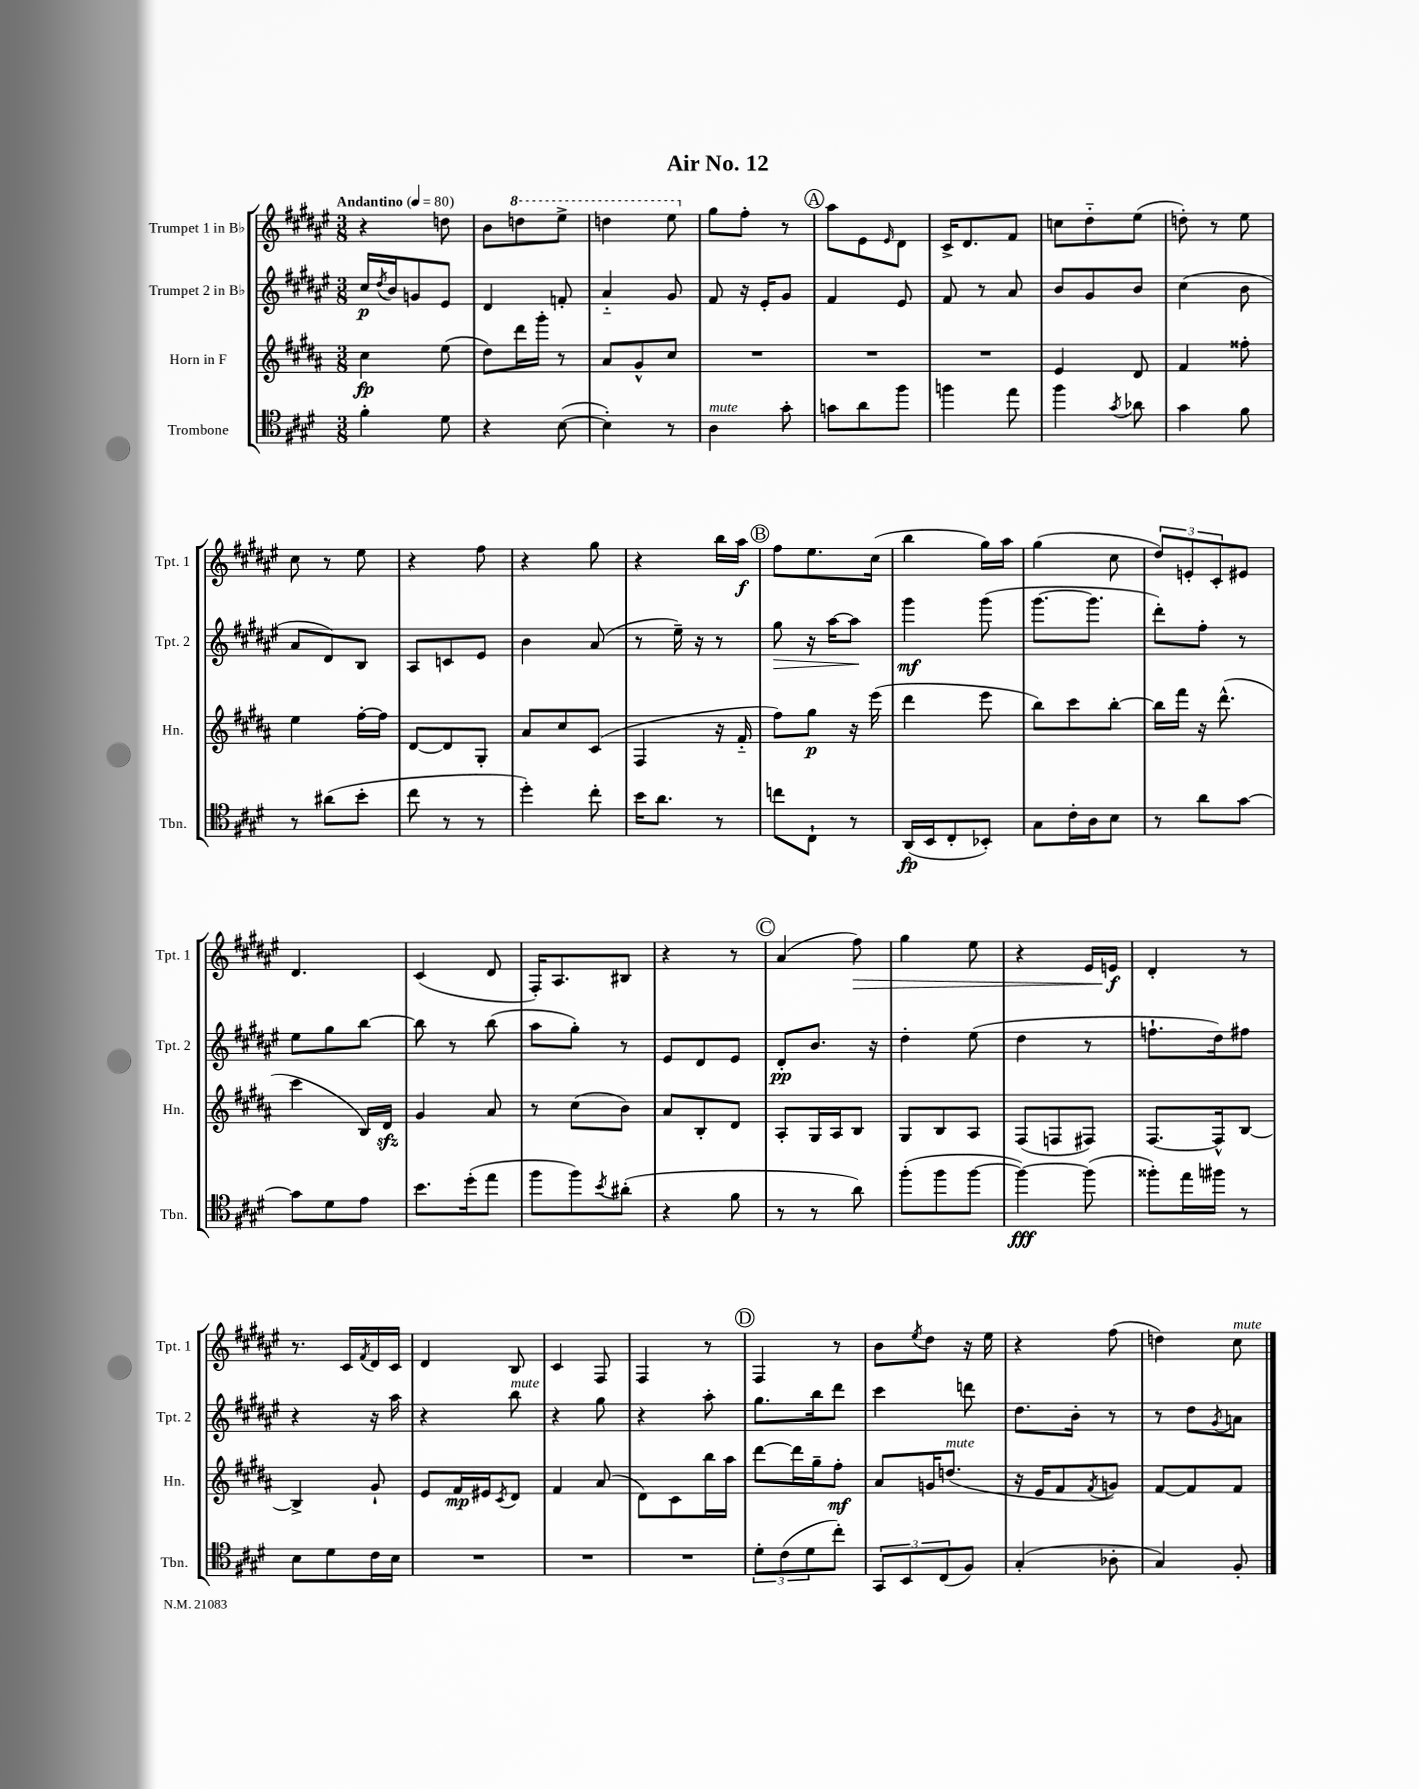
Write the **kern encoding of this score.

**kern	**dynam	**kern	**dynam	**kern	**dynam	**kern	**dynam
*part4	*part4	*part3	*part3	*part2	*part2	*part1	*part1
*staff4	*staff4	*staff3	*staff3	*staff2	*staff2	*staff1	*staff1
*I"Trombone	*	*I"Horn in F	*	*I"Trumpet 2 in B♭	*	*I"Trumpet 1 in B♭	*
*I'Tbn.	*	*I'Hn.	*	*I'Tpt. 2	*	*I'Tpt. 1	*
*clefC4	*	*clefG2	*	*clefG2	*	*clefG2	*
*k[f#c#g#d#]	*	*k[f#c#g#d#a#]	*	*k[f#c#g#d#a#e#]	*	*k[f#c#g#d#a#e#]	*
*M3/8	*	*M3/8	*	*M3/8	*	*M3/8	*
*MM80	*	*MM80	*	*MM80	*	*MM80	*
=1	=1	=1	=1	=1	=1	=1	=1
!	!	!	!	!	!	!LO:TX:a:B:t=Andantino	!
4f#'\	.	4cc#\	fp	16cc#/LL	p	4r	.
.	.	.	.	8qdd#/	.	.	.
.	.	.	.	16b/J	.	.	.
.	.	.	.	8gn/	.	.	.
8d#\	.	(8ee\	.	8e#/J	.	8ddn\	.
=2	=2	=2	=2	=2	=2	=2	=2
4r	.	8dd#\L)	.	4d#/	.	8b\L	.
*	*	*	*	*	*	*8va	*
.	.	16ddd#\L	.	.	.	8dddn\	.
.	.	16ggg#'\JJ	.	.	.	.	.
([8B\	.	8r	.	8fn'/	.	8eee#^\J	.
=3	=3	=3	=3	=3	=3	=3	=3
4B'\])	.	8a#/L	.	4a#/	.	4dddn\	.
.	.	8g#^^/	.	.	.	.	.
8r	.	8cc#/J	.	8g#/	.	8eee#\	.
=4	=4	=4	=4	=4	=4	=4	=4
*	*	*	*	*	*	*X8va	*
!LO:TX:a:i:t=mute	!	!	!	!	!	!	!
4A\	.	4.r	.	8f#/	.	8gg#\L	.
.	.	.	.	16r	.	8ff#'\J	.
.	.	.	.	16e#'/KL	.	.	.
8g#'\	.	.	.	8g#/J	.	8r	.
!!LO:REH:place=s1:t=A
=5	=5	=5	=5	=5	=5	=5	=5
8gn\L	.	4.r	.	4f#/	.	8aa#\L	.
8a\	.	.	.	.	.	8e#\	.
.	.	.	.	.	.	16qqe#/	.
8ff#\J	.	.	.	8e#/	.	8d#\J	.
=6	=6	=6	=6	=6	=6	=6	=6
4ffn\	.	4.r	.	8f#/	.	16c#^/KL	.
.	.	.	.	.	.	8.d#/	.
.	.	.	.	8r	.	.	.
8ee\	.	.	.	8a#/	.	8f#/J	.
=7	=7	=7	=7	=7	=7	=7	=7
4ff#\	.	4e/	.	8b/L	.	8ccn\L	.
.	.	.	.	8g#/	.	8dd#\	.
8qg#/	.	.	.	.	.	.	.
8a-X\	.	8d#/	.	8b/J	.	(8ee#\J	.
=8	=8	=8	=8	=8	=8	=8	=8
4g#\	.	4f#/	.	(4cc#\	.	8ddn'\)	.
.	.	.	.	.	.	8r	.
8f#\	.	8ff##X'\	.	8b\	.	8ee#\	.
!!LO:LB:g=z
=9	=9	=9	=9	=9	=9	=9	=9
8r	.	4ee\	.	8a#/L	.	8cc#\	.
(8a#X\L	.	.	.	8d#/)	.	8r	.
8b'\J	.	[16ff#'\LL	.	8B/J	.	8ee#\	.
.	.	16ff#\JJ]	.	.	.	.	.
=10	=10	=10	=10	=10	=10	=10	=10
8cc#\	.	[8d#/L	.	8A#/L	.	4r	.
8r	.	8d#/]	.	8cn/	.	.	.
8r	.	8G#'/J	.	8e#/J	.	8ff#\	.
=11	=11	=11	=11	=11	=11	=11	=11
4dd#'\)	.	8a#/L	.	4b\	.	4r	.
.	.	8cc#/	.	.	.	.	.
8cc#'\	.	(8c#/J	.	(8a#/	.	8gg#\	.
=12	=12	=12	=12	=12	=12	=12	=12
16b\KL	.	4F#/	.	8r	.	4r	.
8.a\J	.	.	.	.	.	.	.
.	.	.	.	16ee#~\)	.	.	.
.	.	.	.	16r	.	.	.
8r	.	16r	.	8r	.	16bb\LL	.
.	.	16f#/	.	.	.	16aa#\JJ	f
!!LO:REH:place=s1:t=B
=13	=13	=13	=13	=13	=13	=13	=13
!	!	!	!	!	!LO:HP:b	!	!
8ccn\L	.	8ff#\L)	.	8gg#\	>	8ff#\L	.
8C#`\J	.	8gg#\J	p	16r	.	8.ee#\	.
.	.	.	.	[16aa#\KL	.	.	.
8r	.	16r	.	8aa#\J]	.	.	.
.	.	(16eee\	.	.	.	(16cc#\Jk	.
.	.	.	.	.	]	.	.
=14	=14	=14	=14	=14	=14	=14	=14
(16AA/LL	fp	4ddd#\	.	4ggg#\	mf	4bb\	.
16BB/J	.	.	.	.	.	.	.
8C#'/	.	.	.	.	.	.	.
8BB-X'/J)	.	8eee\	.	(8ggg#\	.	16gg#\LL)	.
.	.	.	.	.	.	16aa#\JJ	.
=15	=15	=15	=15	=15	=15	=15	=15
8G#\L	.	8bb\L)	.	[8.ggg#\L	.	(4gg#\	.
16c#'\L	.	8ccc#\	.	.	.	.	.
16A\J	.	.	.	8.ggg#\J]	.	.	.
8B\J	.	[8bb'\J	.	.	.	8cc#\	.
=16	=16	=16	=16	=16	=16	=16	=16
8r	.	16bb\LL]	.	8ddd#'\L)	.	12dd#/L)	.
.	.	16fff#\JJ	.	.	.	.	.
.	.	.	.	.	.	12en'/	.
8a\L	.	16r	.	8ff#'\J	.	.	.
.	.	.	.	.	.	12c#'/	.
.	.	(8.ddd#^^\	.	.	.	.	.
[8g#\J	.	.	.	8r	.	8e#X/J	.
!!LO:LB:g=z
=17	=17	=17	=17	=17	=17	=17	=17
8g#\L]	.	4ccc#\	.	8ee#\L	.	4.d#/	.
8d#\	.	.	.	8gg#\	.	.	.
8e\J	.	16B/LL)	.	[8bb\J	.	.	.
.	.	16d#zz/JJ	.	.	.	.	.
=18	=18	=18	=18	=18	=18	=18	=18
8.b\L	.	4g#/	.	8bb\]	.	(4c#/	.
.	.	.	.	8r	.	.	.
(16dd#'\k	.	.	.	.	.	.	.
8ee\J	.	8a#/	.	(8bb\	.	8d#/	.
=19	=19	=19	=19	=19	=19	=19	=19
8ff#\L	.	8r	.	8aa#\L	.	16F#'/KL)	.
.	.	.	.	.	.	8.A#/	.
8ff#\)	.	(8cc#\L	.	8gg#'\J)	.	.	.
8qb/	.	.	.	.	.	.	.
(8a#X'\J	.	8b\J)	.	8r	.	8B#X/J	.
=20	=20	=20	=20	=20	=20	=20	=20
4r	.	8a#/L	.	8e#/L	.	4r	.
.	.	8B'/	.	8d#/	.	.	.
8f#\	.	8d#/J	.	8e#/J	.	8r	.
!!LO:REH:place=s1:t=C
=21	=21	=21	=21	=21	=21	=21	=21
8r	.	8A#'/L	.	8d#'/L	pp	(4a#/	.
8r	.	16G#/L	.	8.b/J	.	.	.
.	.	16A#/J	.	.	.	.	.
!	!	!	!	!	!	!	!LO:HP:b
8a\)	.	8B/J	.	.	.	8ff#\)	>
.	.	.	.	16r	.	.	.
=22	=22	=22	=22	=22	=22	=22	=22
(8ff#'\L	.	8G#/L	.	4dd#'\	.	4gg#\	.
8ff#\	.	8B/	.	.	.	.	.
[8ff#\J	.	8A#/J	.	(8ee#\	.	8ee#\	.
=23	=23	=23	=23	=23	=23	=23	=23
4ff#\_)	fff	(8F#/L	.	4dd#\	.	4r	.
.	.	8Fn/	.	.	.	.	.
(8ff#\]	.	8F#X/J)	.	8r	.	16e#/LL	.
.	.	.	.	.	.	16en/JJ	f
.	.	.	.	.	.	.	]
=24	=24	=24	=24	=24	=24	=24	=24
8ff##X'\L)	.	[8.F#/L	.	8.ffn`\L	.	4d#'/	.
16ee\L	.	.	.	.	.	.	.
16ff#X\JJ	.	16F#^^/k]	.	16dd#\k)	.	.	.
8r	.	[8B/J	.	8ff#X\J	.	8r	.
!!LO:LB:g=z
=25	=25	=25	=25	=25	=25	=25	=25
8B\L	.	4B^/]	.	4r	.	8.r	.
8d#\	.	.	.	.	.	.	.
.	.	.	.	.	.	16c#/LL	.
.	.	.	.	.	.	8qf#/	.
16c#\L	.	8g#`/	.	16r	.	16d#/	.
16B\JJ	.	.	.	16aa#\	.	16c#/JJ	.
=26	=26	=26	=26	=26	=26	=26	=26
4.r	.	8e/L	.	4r	.	4d#/	.
.	.	16f#/L	mp	.	.	.	.
.	.	16e#X/J	.	.	.	.	.
.	.	8qc#/	.	.	.	.	.
!	!	!	!	!LO:TX:a:i:t=mute	!	!	!
.	.	8d#/J	.	8bb\	.	8B/	.
=27	=27	=27	=27	=27	=27	=27	=27
4.r	.	4f#/	.	4r	.	4c#/	.
.	.	(8a#/	.	8gg#\	.	8F#/	.
=28	=28	=28	=28	=28	=28	=28	=28
4.r	.	8d#\L)	.	4r	.	4F#/	.
.	.	8c#\	.	.	.	.	.
.	.	16bb\L	.	8aa#'\	.	8r	.
.	.	16aa#\JJ	.	.	.	.	.
!!LO:REH:place=s1:t=D
=29	=29	=29	=29	=29	=29	=29	=29
12d#'\L	.	[8ddd#\L	.	8.gg#\L	.	4F#/	.
(12c#\	.	.	.	.	.	.	.
.	.	16ddd#\L]	.	.	.	.	.
12d#\	.	.	.	.	.	.	.
.	.	16gg#~\J	.	16bb\k	.	.	.
8cc#'\J)	.	8ff#'\J	mf	8ddd#\J	.	8r	.
=30	=30	=30	=30	=30	=30	=30	=30
12GG#/L	.	8a#/L	.	4ccc#\	.	8b\L	.
12BB/	.	.	.	.	.	.	.
.	.	.	.	.	.	8qee#/	.
.	.	16gn/K	.	.	.	8dd#\J	.
(12C#/	.	.	.	.	.	.	.
!	!	!LO:TX:a:i:t=mute	!	!	!	!	!
.	.	(8.ddn/J	.	.	.	.	.
8F#/J)	.	.	.	8dddn\	.	16r	.
.	.	.	.	.	.	16ee#\	.
=31	=31	=31	=31	=31	=31	=31	=31
(4G#'/	.	16r	.	8.dd#\L	.	4r	.
.	.	16e/KL	.	.	.	.	.
.	.	8f#/	.	.	.	.	.
.	.	.	.	16b'\Jk	.	.	.
.	.	8qf#/	.	.	.	.	.
8A-X'\	.	8gn/J)	.	8r	.	(8ff#\	.
=32	=32	=32	=32	=32	=32	=32	=32
4G#/)	.	[8f#/L	.	8r	.	4ddn\)	.
.	.	8f#/]	.	8dd#\L	.	.	.
.	.	.	.	8qg#/	.	.	.
!	!	!	!	!	!	!LO:TX:a:i:t=mute	!
8F#'/	.	8f#/J	.	8an\J	.	8cc#\	.
==	==	==	==	==	==	==	==
*-	*-	*-	*-	*-	*-	*-	*-
